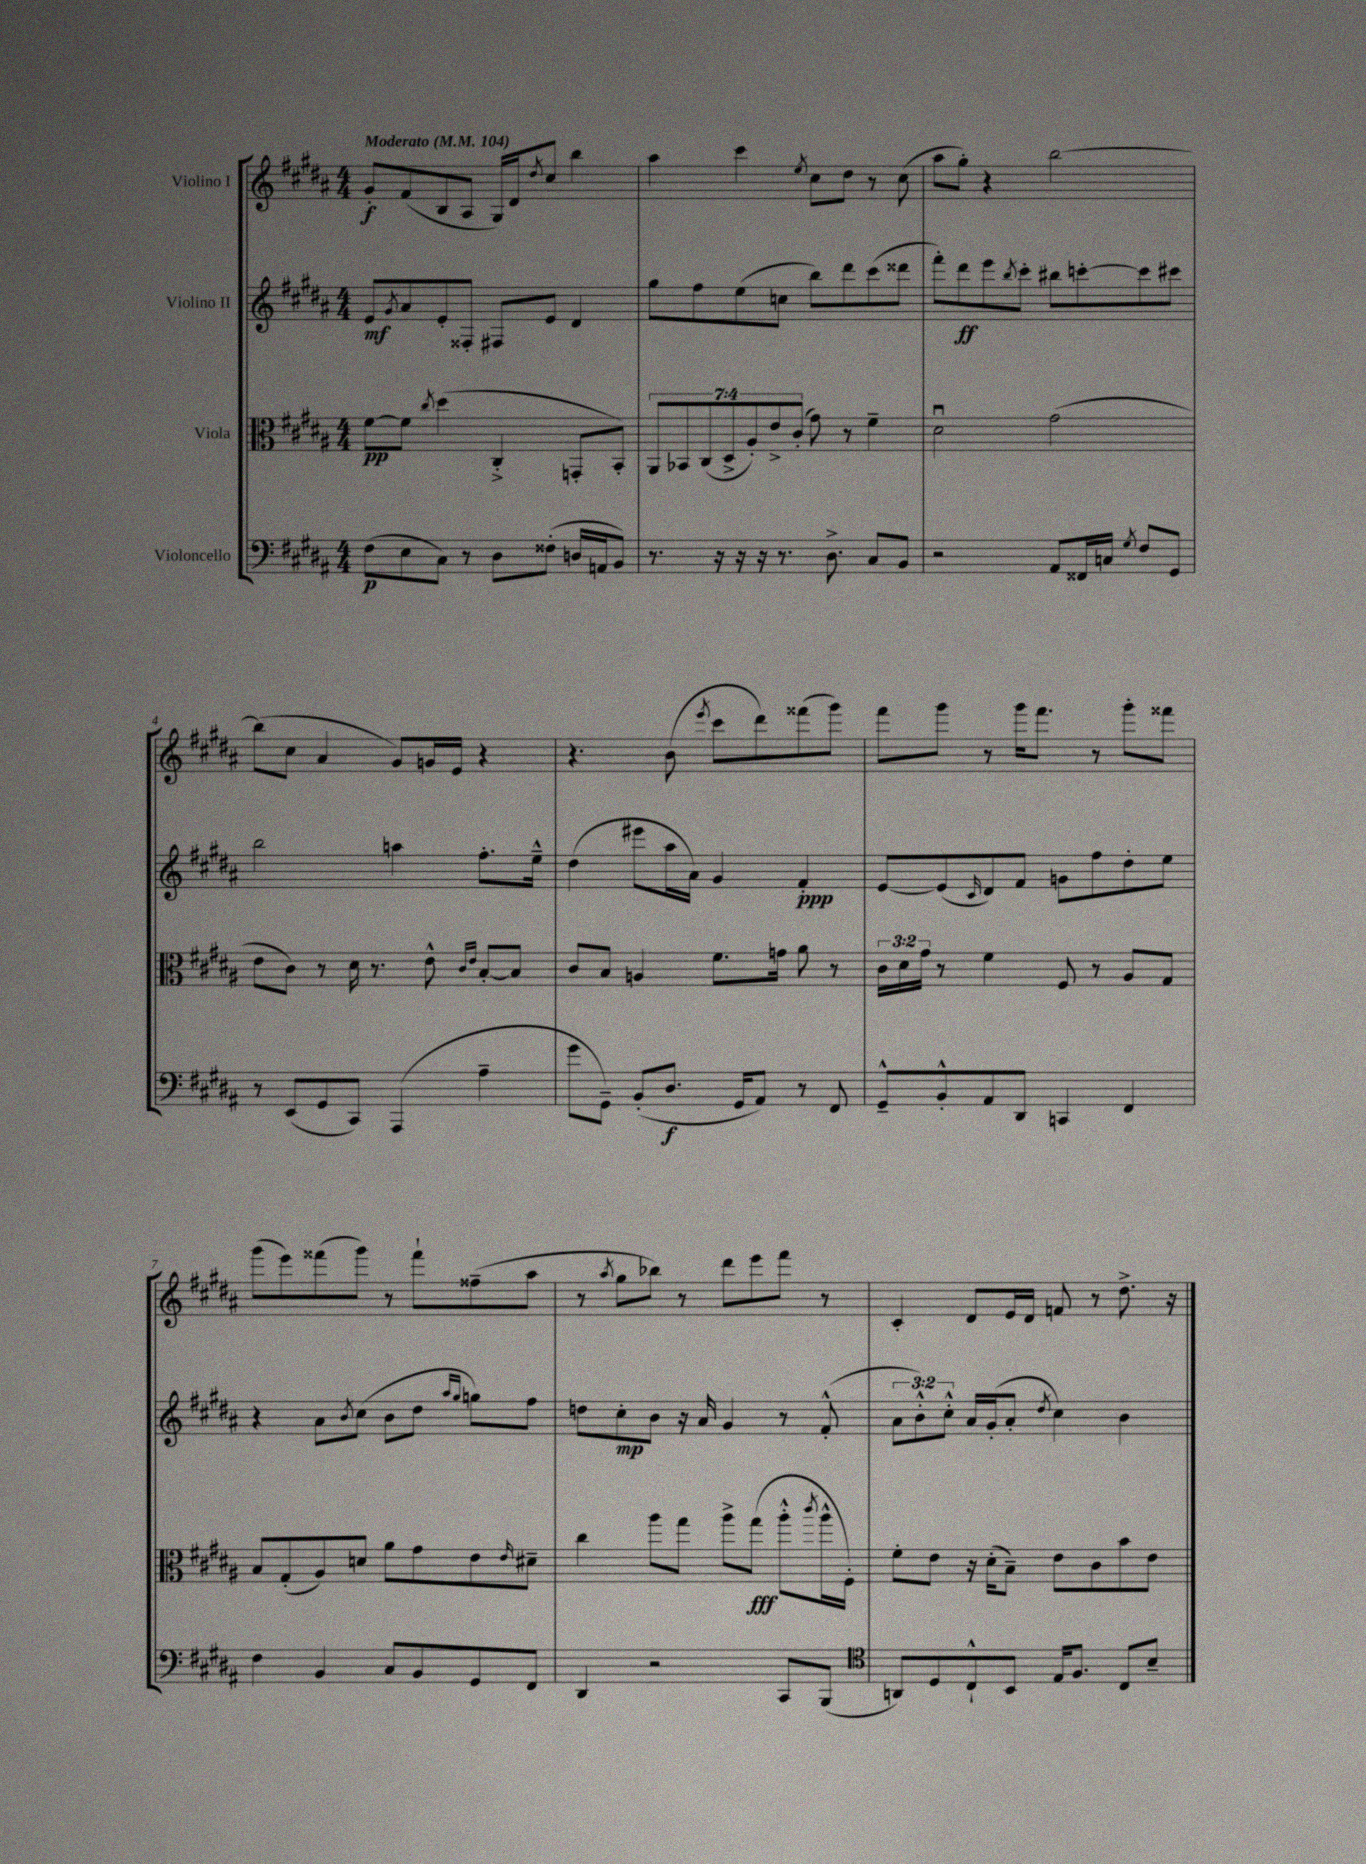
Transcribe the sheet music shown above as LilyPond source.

<<
\new StaffGroup <<
\new Staff = "s0" \with { instrumentName = "Violino I" } {
    \clef treble \key b \major \numericTimeSignature \time 4/4 \tempo "Moderato" 4 = 104
    gis'8-.\f fis'8( b8 ais8 gis16) dis'16 \acciaccatura { dis''8 } cis''8 b''4 |
    ais''4 cis'''4 \acciaccatura { e''8 } cis''8 dis''8 r8 cis''8( |
    ais''8 gis''8-.) r4 b''2~ |
    b''8( cis''8 ais'4 gis'8) g'16 e'16 r4 |
    r4. b'8( \acciaccatura { e'''8 } cis'''8 dis'''8) fisis'''8( gis'''8) |
    fis'''8 gis'''8 r8 gis'''16 fis'''8. r8 gis'''8-. fisis'''8 |
    gis'''8( e'''8) fisis'''8( gis'''8) r8 fisis'''8-! fisis''8--( ais''8 |
    r8 \acciaccatura { ais''8 } gis''8 bes''8) r8 dis'''8 e'''8 fis'''8 r8 |
    cis'4-. dis'8 e'16 dis'16 f'8 r8 dis''8.-> r16 \bar "|." |
}
\new Staff = "s1" \with { instrumentName = "Violino II" } {
    \clef treble \key b \major \numericTimeSignature \time 4/4 \override Staff.TupletNumber.text = #tuplet-number::calc-fraction-text
    e'8\mf \acciaccatura { gis'8 } ais'8 e'8-. fisis8-. fis8 e'8 dis'4 |
    gis''8 fis''8 e''8( c''8 b''8) dis'''8 cis'''8( disis'''8 |
    fis'''8-.) dis'''8\ff e'''8 \acciaccatura { b''8 } cis'''8-. bis''8 c'''8~-. c'''8 cis'''8 |
    b''2 a''4 fis''8.-. e''16---^ |
    dis''4( eis'''8 ais''16 ais'16) gis'4 fis'4-.\ppp |
    e'8~ e'8( \grace { cis'16 } dis'8) fis'8 g'8 fis''8 dis''8-. e''8 |
    r4 ais'8 \acciaccatura { b'8 } cis''8( b'8 dis''8 \grace { ais''16 gis''16 } g''8) fis''8 |
    d''8 cis''8-.\mp b'8 r16 ais'16 gis'4 r8 fis'8-.-^( |
    \tuplet 3/2 { ais'8 b'8-.-^) cis''8-.-^ } ais'16 gis'16-.( ais'8-. \acciaccatura { dis''8 } cis''4) b'4 \bar "|." |
}
\new Staff = "s2" \with { instrumentName = "Viola" } {
    \clef alto \key b \major \numericTimeSignature \time 4/4 \override Staff.TupletNumber.text = #tuplet-number::calc-fraction-text
    fis'8~\pp fis'8 \acciaccatura { cis''8 } dis''4( cis4-.-> g,8-. b,8-.) |
    \tuplet 7/4 { ais,8 bes,8 cis8( dis8-> ais8-.) e'8-> cis'8-.( } gis'8) r8 fis'4-- |
    dis'2\downbow gis'2( |
    e'8 cis'8) r8 dis'16 r8. e'8-^ \grace { cis'16 e'16 } b8~-. b8 |
    cis'8 b8 a4 fis'8. g'16 ais'8 r8 |
    \tuplet 3/2 { cis'16 dis'16 gis'16 } r8 fis'4 fis8 r8 ais8 gis8 |
    b8 gis8-.( ais8) d'8 ais'8 gis'8 e'8 \grace { e'16 } dis'8-- |
    cis''4 ais''8 gis''8 ais''8-> gis''8\fff( ais''8-.-^ \acciaccatura { cis'''8 } ais''16-^ fis16-.) |
    fis'8-. e'8 r16 dis'16-.( b8--) e'8 cis'8 b'8 e'8 \bar "|." |
}
\new Staff = "s3" \with { instrumentName = "Violoncello" } {
    \clef bass \key b \major \numericTimeSignature \time 4/4
    fis8\p( e8 cis8) r8 dis8 fisis8-.( d16 a,16 b,8) |
    r8. r16 r16 r16 r8. dis8.-> cis8 b,8 |
    r2 ais,8 fisis,16 c16 \acciaccatura { gis8 } fis8 gis,8 |
    r8 e,8( gis,8 cis,8) ais,,4( ais4-- |
    gis'8 gis,8--) b,8-.( dis8.\f gis,16 ais,8) r8 fis,8 |
    gis,8---^ b,8-.-^ ais,8 dis,8 c,4 fis,4 |
    fis4 b,4 cis8 b,8 gis,8 fis,8 |
    dis,4 r2 cis,8 b,,8( |
    \clef tenor a,8) dis8 cis8-!-^ b,8 e16 fis8. cis8 b8-- \bar "|." |
}
>>
>>
